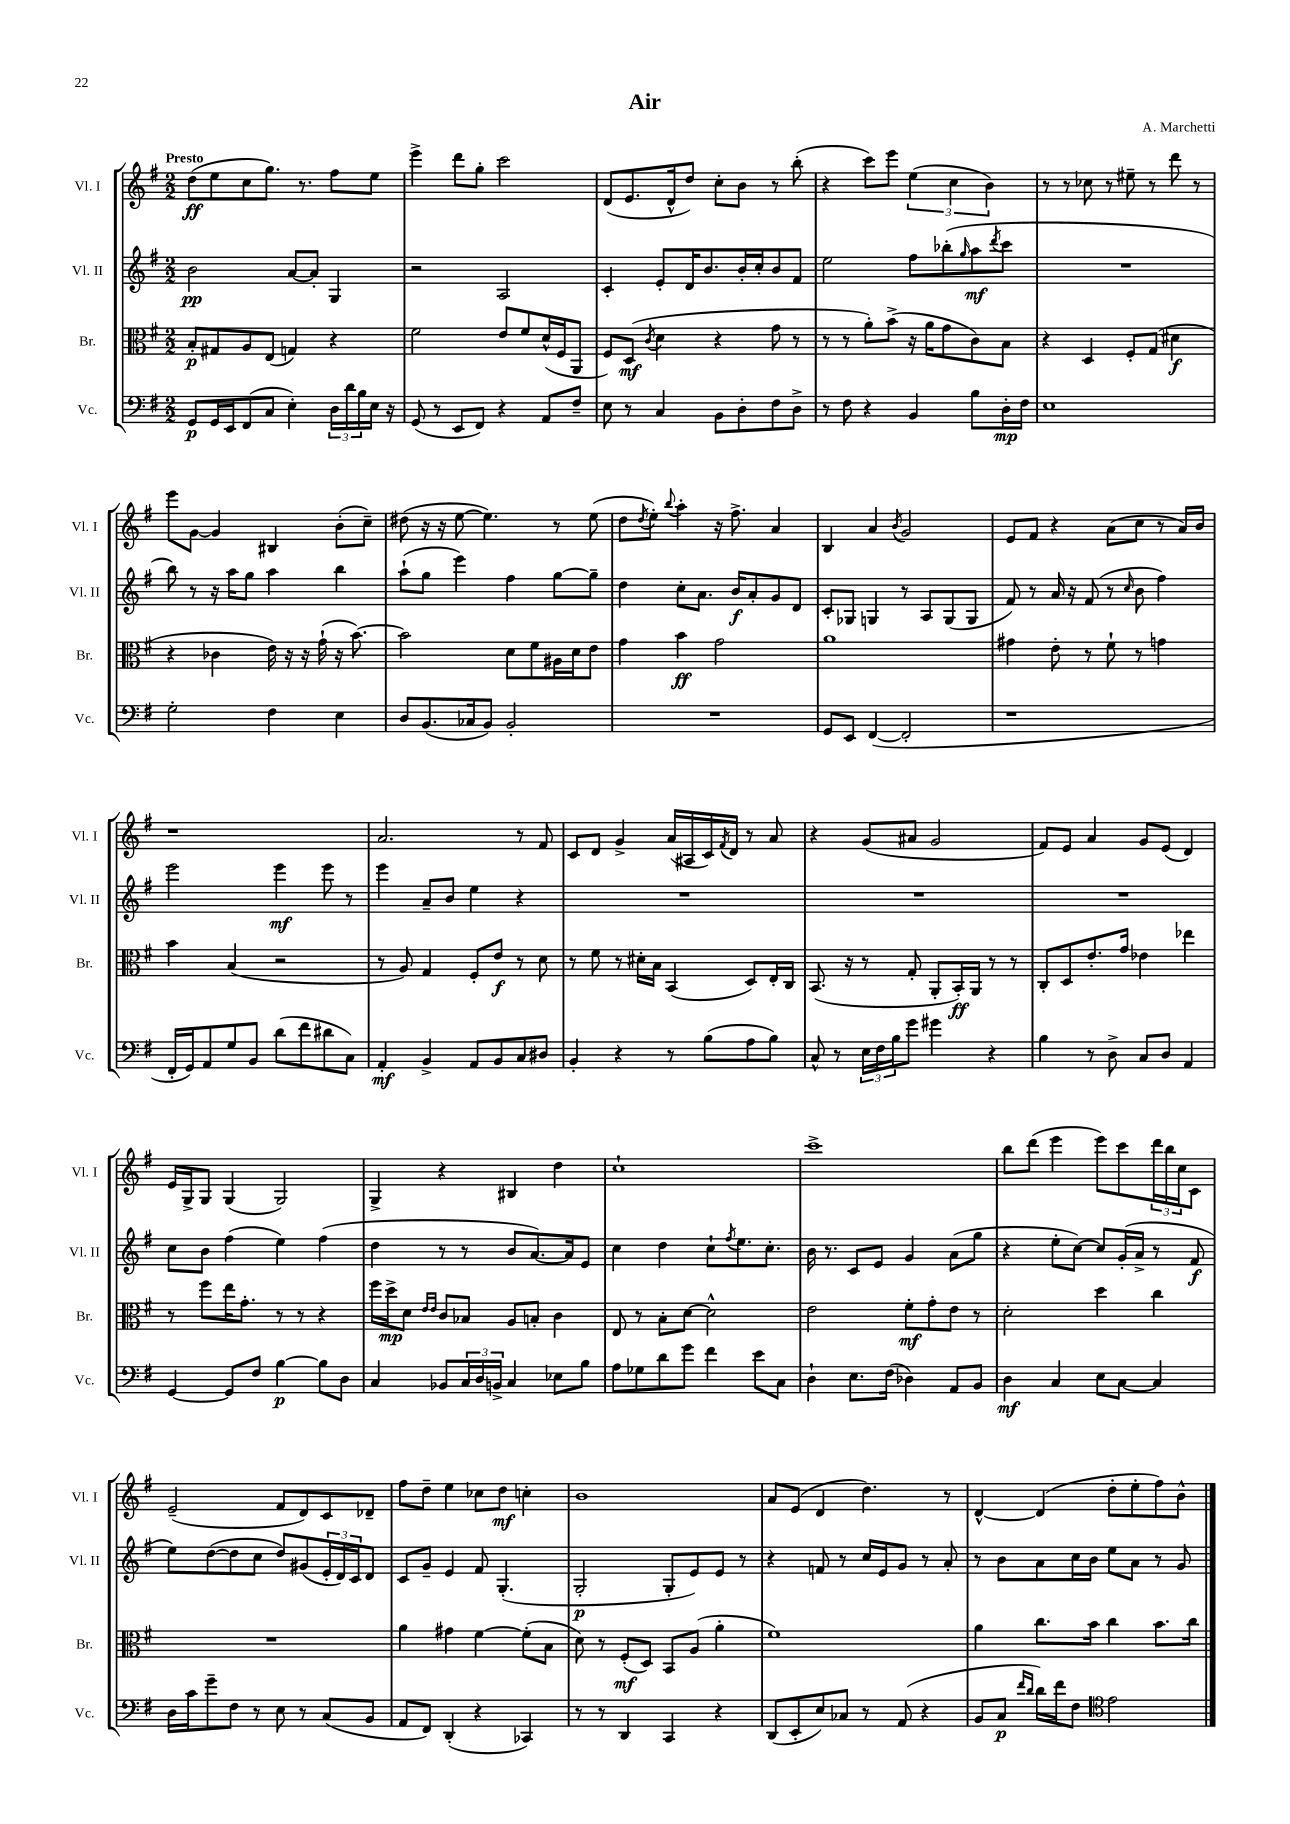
\header { title = "Air" composer = "A. Marchetti" }
<<
\new StaffGroup <<
\new Staff = "s0" \with { instrumentName = "Vl. I" shortInstrumentName = "Vl. I" } {
    \clef treble \key g \major \numericTimeSignature \time 2/2 \tempo "Presto"
    d''8\ff( e''8 c''8 g''8.) r8. fis''8 e''8 |
    e'''4-> d'''8 g''8-. c'''2 |
    d'8( e'8. d'16-^ d''8) c''8-. b'8 r8 b''8-.( |
    r4 c'''8) e'''8 \tuplet 3/2 { e''4( c''4 b'4) } |
    r8 r8 ces''8 r8 eis''8-- r8 d'''8 r8 |
    e'''8 g'8~ g'4 bis4 b'8-.( c''8--) |
    dis''8( r16 r16 e''8~ e''4.) r8 e''8( |
    d''8 \acciaccatura { d''8 } e''8-.) \appoggiatura { b''8 } a''4-. r16 fis''8.-> a'4 |
    b4 a'4 \acciaccatura { b'8 } g'2 |
    e'8 fis'8 r4 a'8( c''8 r8 a'16) b'16 |
    r1 |
    a'2. r8 fis'8 |
    c'8 d'8 g'4-> a'16( ais16 c'16) \acciaccatura { fis'8 } d'16 r8 a'8 |
    r4 g'8( ais'8 g'2 |
    fis'8) e'8 a'4 g'8 e'8( d'4) |
    e'16 g16-> g8 g4( g2) |
    g4-> r4 bis4 d''4 |
    c''1-! |
    c'''1-> |
    b''8 d'''8( e'''4 e'''8) c'''8 \tuplet 3/2 { d'''16 b''16 c''16 } c'8 |
    e'2--( fis'8 d'8) c'8 des'8-- |
    fis''8 d''8-- e''4 ces''8 d''8\mf c''4-. |
    b'1 |
    a'8 e'8( d'4 d''4.) r8 |
    d'4~-^ d'4( d''8-. e''8-. fis''8) b'8-^ \bar "|." |
}
\new Staff = "s1" \with { instrumentName = "Vl. II" shortInstrumentName = "Vl. II" } {
    \clef treble \key g \major \numericTimeSignature \time 2/2
    b'2\pp a'8~ a'8-. g4 |
    r2 a2 |
    c'4-. e'8-. d'16 b'8. b'16-. c''16-. b'8 fis'8 |
    e''2 fis''8 bes''8-.( \grace { g''16 } a''8\mf \acciaccatura { d'''8 } c'''8 |
    R1 |
    b''8) r8 r16 a''16 g''8 a''4 b''4 |
    a''8-!( g''8 e'''4) fis''4 g''8~ g''8-- |
    d''4 c''8-. a'8. b'16\f a'8-. g'8 d'8 |
    c'8-. ges8 g4 r8 a8 g8( g8 |
    fis'8) r8 a'16 r16 fis'8( r8 \grace { c''16 } b'8 fis''4) |
    e'''2 e'''4\mf e'''8 r8 |
    e'''4 a'8-- b'8 e''4 r4 |
    R1 |
    R1 |
    R1 |
    c''8 b'8 fis''4( e''4) fis''4( |
    d''4 r8 r8 b'8 a'8.~) a'16 e'8 |
    c''4 d''4 c''8-! \acciaccatura { fis''8 } e''8. c''8.-. |
    b'16 r8. c'8 e'8 g'4 a'8( g''8 |
    r4 e''8-. c''8~) c''8 g'16-.( a'16-> r8 fis'8\f |
    e''8) d''8~( d''8 c''8 d''8) gis'8( \tuplet 3/2 { e'16-. d'16) c'16 } d'8 |
    c'8 g'8-- e'4 fis'8 g4.-.( |
    g2-.\p g8-. e'8) e'8 r8 |
    r4 f'8 r8 c''16 e'16 g'8 r8 a'8-. |
    r8 b'8 a'8 c''16 b'16 e''8 a'8 r8 g'8 \bar "|." |
}
\new Staff = "s2" \with { instrumentName = "Br." shortInstrumentName = "Br." } {
    \clef alto \key g \major \numericTimeSignature \time 2/2
    b8-.\p gis8 a8 e8( g4) r4 |
    fis'2 e'8 fis'8 d'16-^( fis16 a,8 |
    fis8) d8\mf( \acciaccatura { c'8 } d'4 r4 g'8 r8 |
    r8 r8 a'8-.) b'8->( r16 a'16 g'8 c'8) b8 |
    r4 d4 fis8-. g8( dis'4\f |
    r4 ces'4 e'16) r16 r16 g'16-!( r16 b'8.~) |
    b'2 d'8 fis'8 ais16 d'16 e'8 |
    g'4 b'4\ff g'2 |
    a'1 |
    gis'4 e'8-. r8 fis'8-! r8 g'4 |
    b'4 b4( r2 |
    r8 a8) g4 fis8-. e'8\f r8 d'8 |
    r8 fis'8 r8 dis'16-. b16 b,4( d8) e16-. c16 |
    b,8.( r16 r8 g8-. a,8-. b,16-.\ff) a,16 r8 r8 |
    c8-. d8 e'8.-. g'16 ees'4 ees''4 |
    r8 fis''8 e''16 g'8.-. r8 r8 r4 |
    fis''16 d''16->\mp d'8 \grace { e'16 e'16 } c'8 bes8 a8 b8-. c'4 |
    e8 r8 b8-. d'8~ d'2-^ |
    e'2 fis'8-.\mf g'8-. e'8 r8 |
    d'2-. d''4 c''4 |
    R1 |
    a'4 gis'4 fis'4~ fis'8-.( b8 |
    d'8) r8 fis8-.\mf( d8) b,8 a8( a'4-. |
    fis'1) |
    a'4 c''8. b'16 c''4 b'8. c''16 \bar "|." |
}
\new Staff = "s3" \with { instrumentName = "Vc." shortInstrumentName = "Vc." } {
    \clef bass \key g \major \numericTimeSignature \time 2/2
    g,8\p g,16 e,16 fis,8( c8 e4-.) \tuplet 3/2 { d16 d'16 b16 } e16 r16 |
    g,8( r8 e,8 fis,8) r4 a,8 fis8-- |
    e8 r8 c4 b,8 d8-. fis8 d8-> |
    r8 fis8 r4 b,4 b8 d16-.\mp fis16 |
    e1 |
    g2-. fis4 e4 |
    d8 b,8.( ces16 b,8) b,2-. |
    R1 |
    g,8 e,8 fis,4~( fis,2-. |
    r1 |
    fis,16-. g,16) a,8 g8 b,8 d'8( fis'8 dis'8 c8) |
    a,4-.\mf b,4-> a,8 b,8 c8 dis8 |
    b,4-. r4 r8 b8( a8 b8) |
    c8-^ r8 \tuplet 3/2 { e16 fis16 b16 } g'8 gis'4 r4 |
    b4 r8 d8-> c8 d8 a,4 |
    g,4~ g,8 fis8 b4~\p b8 d8 |
    c4 bes,8 \tuplet 3/2 { c16 d16 b,16-> } c4 ees8 b8 |
    a8 ges8 d'8 g'8 fis'4 e'8 c8 |
    d4-! e8. fis16( des4) a,8 b,8 |
    d4\mf c4 e8 c8~ c4 |
    d16 c'16 g'8-- fis8 r8 e8 r8 c8( b,8 |
    a,8 fis,8) d,4-.( r4 ces,4) |
    r8 r8 d,4 c,4 r4 |
    d,8( e,8-. e8) ces8 r8 a,8( r4 |
    b,8 c8\p \grace { fis'16 d'16 } d'16) fis'16 fis8 \clef tenor e'2 \bar "|." |
}
>>
>>
\layout { \context { \Score \remove "Bar_number_engraver" } }
